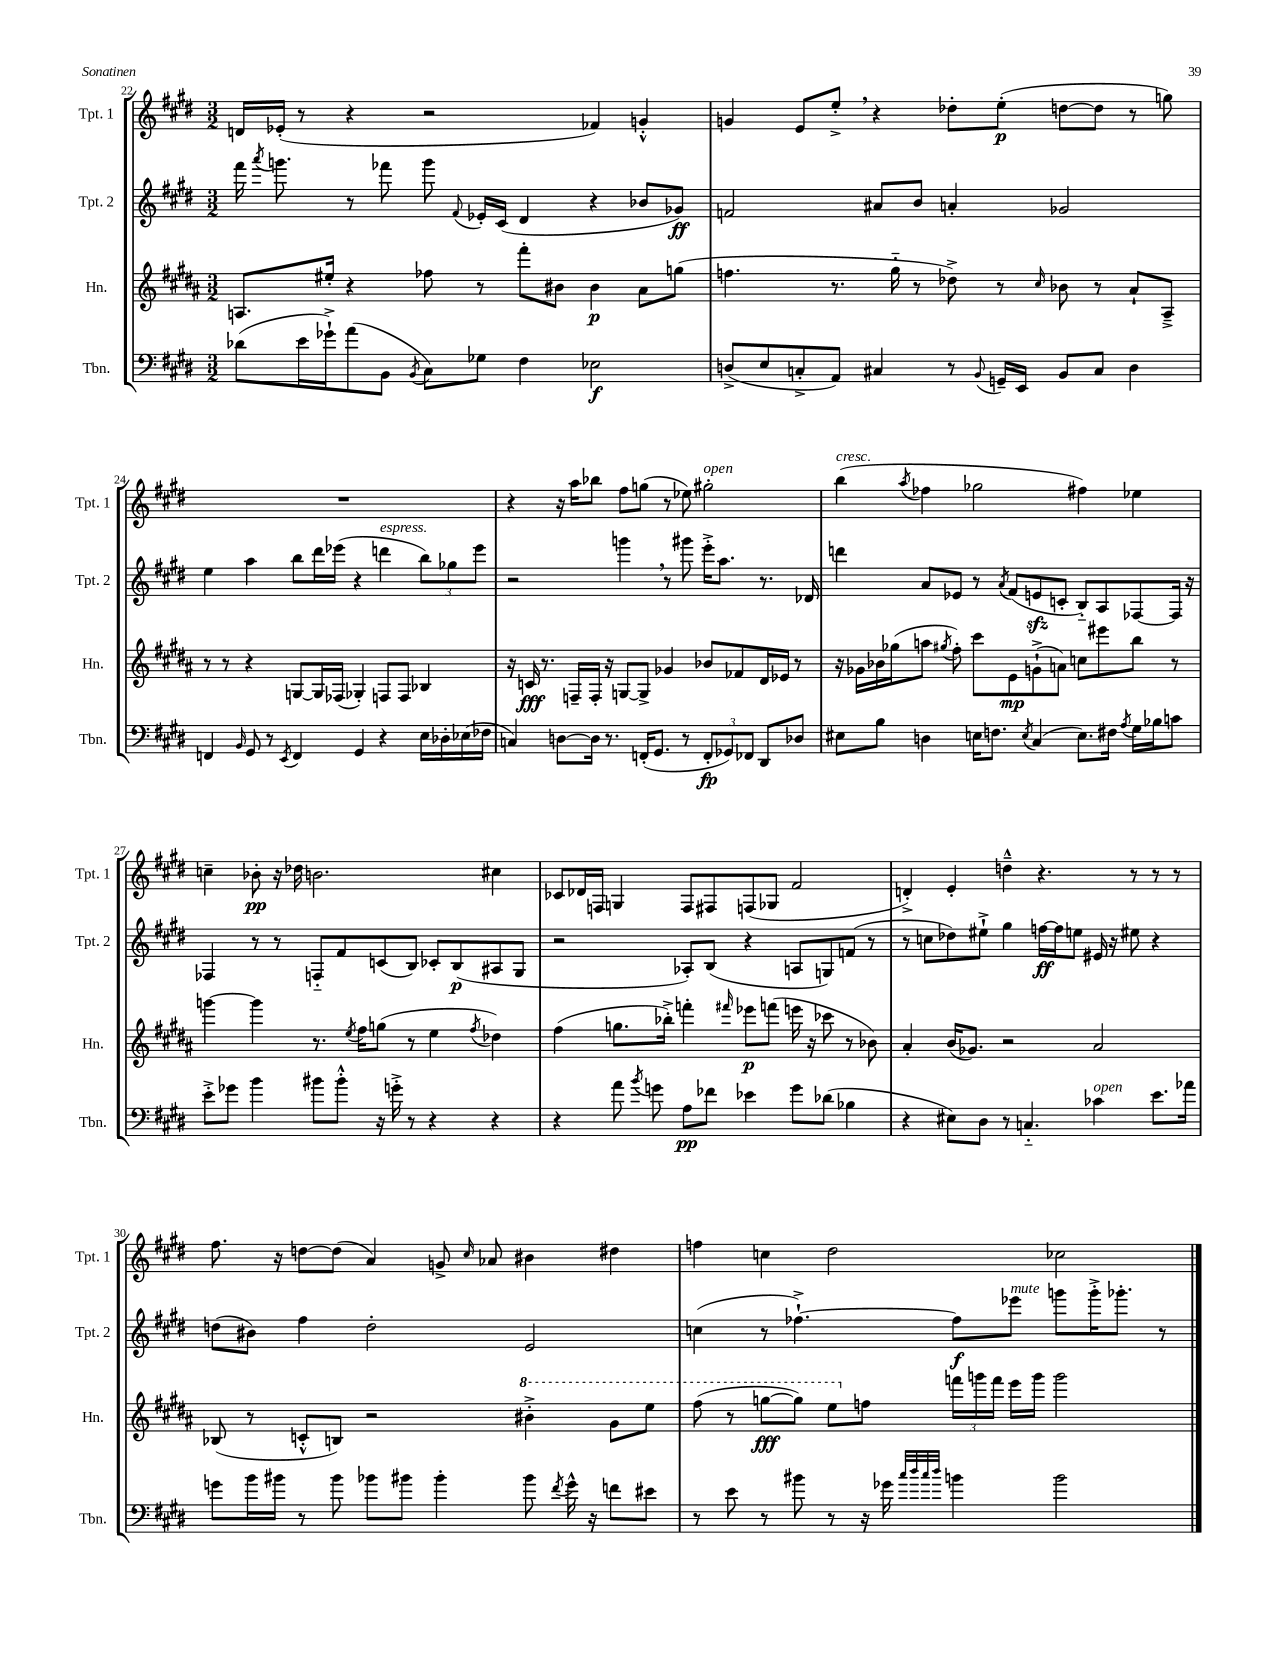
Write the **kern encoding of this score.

**kern	**kern	**kern	**kern
*staff4	*staff3	*staff2	*staff1
*clefF4	*clefG2	*clefG2	*clefG2
*k[f#c#g#d#]	*k[f#c#g#d#a#]	*k[f#c#g#d#]	*k[f#c#g#d#]
*M3/2	*M3/2	*M3/2	*M3/2
(8d-\L	8.A/L	16fff#\	16d/LL
.	.	8qaaa/	.
.	.	8.ggg\	(16e-'/JJ
16e\L	.	.	8r
16g-`^\J)	16ee#'/Jk	.	.
(8a\	4r	8r	4r
8BB\J	.	8fff-\	.
8qBB/	.	.	.
8C#\L)	8ff-\	8ggg\	2r
.	.	8qqf#/	.
8G-\J	8r	16e-'/LL	.
.	.	(16c#/JJ	.
4F#\	8fff#'\L	4d#/	.
.	8b#\J	.	.
2E-\	4b#\	4r	4f-/)
.	8a#\L	8b-/L	4g'^^/
.	(8gg\J	8g-/J)	.
=	=	=	=
(8D^/L	4.ff\	2f/	4g/
8E/	.	.	.
8C'^/	.	.	8e/L
8AA/J)	8.r	.	8ee'^/J
4C#/	.	8a#/L	4r
.	16gg#'~\	.	.
.	8r	8b/J	.
8r	8dd-^\)	4a'/	8dd-'\L
8qqBB/	.	.	.
16GG~/LL	8r	.	(8ee'\J
16EE/JJ	.	.	.
.	16qqcc#/	.	.
8BB/L	8b-\	2g-/	[8dd\L
8C#/J	8r	.	8dd\]J
4D\	8a#`/L	.	8r
.	8A#~^/J	.	8gg\)
=	=	=	=
4FF/	8r	4ee\	1.r
.	8r	.	.
16qqBB/	.	.	.
8GG#/	4r	4aa\	.
8r	.	.	.
8qEE/	.	.	.
4FF/	[8G/L	8bb\L	.
.	16G/]L	16ddd#\L	.
.	(16F-/JJ	(16eee-\JJ	.
4GG#/	4G-'/)	4r	.
4r	8F/L	4ddd\	.
.	8F/J	.	.
16E\LL	4B-/	12bb\L)	.
16D-'\	.	.	.
.	.	12gg-\	.
(16E-\	.	.	.
.	.	12eee-\J	.
16F-\JJ	.	.	.
=	=	=	=
4C/)	16r	2r	4r
.	16c/	.	.
.	8.r	.	.
[8D\L	.	.	16r
.	16F~/LL	.	16aa\LK
16D\]Jk	16F'/JJ	.	8bb-\J
8.r	16r	.	.
.	[8G/L	4ggg\	8ff#\L
(16FF'/LK	8G^/]J	.	(8gg\J
8.GG#/J	.	.	.
.	4g-/	8r	8r
8r	.	8ggg#\	8ee-\)
12FF'/L	8b-/L	16eee'^\LK	2gg#'\
.	.	8.aa\J	.
12GG-/)	.	.	.
.	8f-/	.	.
12FF-/J	.	.	.
8DD#/L	16d#/L	8.r	.
.	16e-/JJ	.	.
8D-/J	8r	.	.
.	.	16d-/	.
=	=	=	=
8E#\L	16r	4ddd\	(4bb\
.	16g-\LL	.	.
8B\J	16b-\	.	.
.	(16gg-\J	.	.
.	.	.	8qaa/
4D\	8aa\J	8a/L	4ff-\
.	8qgg#/	.	.
.	8ff#'\)	8e-/J	.
16E\LK	8ccc#\L	8r	2gg-\
8.F\J	.	.	.
.	.	8qa/	.
.	8e\	(8f#/L	.
8qE/	.	.	.
(4C#/	(8g`^\	8e/	.
.	8a\J)	8c'/J	.
8.E\L)	8cc\L	8B'~/L)	4ff#\)
.	8eee#\	8A/	.
16F#\Jk	.	.	.
8qA/	.	.	.
16G#\LL	8bb\J	[8F-/	4ee-\
16B-\J	.	.	.
8c\J	8r	16F-/]Jk	.
.	.	16r	.
=	=	=	=
8e'^\L	[4ggg\	4F-/	4cc~\
8g-\J	.	.	.
4b\	4ggg\]	8r	8b-'\
.	.	8r	16r
.	.	.	16dd-\
8b#\L	8.r	8F'~/L	2.b\
8b#'^^\J	.	8f#/	.
.	8qee/	.	.
.	16ff#\LK	.	.
16r	(8gg\J	(8c/	.
16g'^\	.	.	.
8r	8r	8B/J)	.
4r	4ee\	8c-'/L	.
.	.	(8B/	.
.	8qff#/	.	.
4r	4dd-\)	8A#/	4cc#\
.	.	8G#/J	.
=	=	=	=
4r	(4ff#\	2r	8c-/L
.	.	.	16d-/L
.	.	.	16F/JJ
8a\	8.gg\L	.	4G/
8qb/	.	.	.
8g\	.	.	.
.	16bb-'^\Jk)	.	.
8A\L	4fff'\	8A-'/L)	8F/L
8f-\J	.	(8B/J	8F#/
.	16qqfff#/	.	.
4e-\	8eee-\L	4r	(8F/
.	(8fff\J	.	8G-/J
8g\L	16eee\	8A/L	2f#/
.	16r	.	.
(8d-\J	8ccc-\	8G/)	.
4B-\	8r	(8f/J	.
.	8b-\)	8r	.
=	=	=	=
4r	4a#'/	8r	4d'^/)
.	.	8cc\L	.
8E#\L)	(16b/LK	8dd-\)	4e'/
.	8.g-/J)	.	.
8D#\J	.	8ee#`^\J	.
8r	2r	4gg#\	4dd~^^\
4.C'~/	.	.	.
.	.	[16ff\LL	4.r
.	.	16ff\]J	.
.	.	8ee\J	.
4c-\	2a#/	16e#/	.
.	.	16r	.
.	.	8ee#\	8r
8.e\L	.	4r	8r
.	.	.	8r
16a-\Jk	.	.	.
=	=	=	=
8g\L	(8B-/	(8dd\L	8.ff#\
16b\L	8r	8b#\J)	.
16b#\JJ	.	.	16r
8r	8c'^^/L	4ff#\	[8dd\L
8b#\	8B/J)	.	(8dd\]J
8b-\L	2r	2dd'\	4a/)
8b#\J	.	.	.
4b#'\	.	.	8g^/
.	.	.	16qqcc#/
.	.	.	8a-/
8b#\	4bb#'^\	2e/	4b#\
8qf#/	.	.	.
16g^^\	.	.	.
16r	.	.	.
8f\L	8gg#\L	.	4dd#\
8e#\J	8eee\J	.	.
=	=	=	=
8r	(8fff#\	(4cc\	4ff\
8e\	8r	.	.
8r	[8ggg\L	8r	4cc\
8b#\	8ggg\]J)	[4.ff-`^\)	.
8r	8eee\L	.	2dd#\
16r	8ff\J	.	.
16g-\	.	.	.
32qqcc#/LLL	.	.	.
32qqdd#/	.	.	.
32qqcc#/	.	.	.
32qqdd#/JJJ	.	.	.
4b\	24fff\LL	8ff-\]L	.
.	24ggg\	.	.
.	24fff\JJ	.	.
.	16eee\LL	8eee-\J	.
.	16ggg\JJ	.	.
2b\	2ggg\	8ggg\L	2cc-\
.	.	16ggg'^\K	.
.	.	8.ggg-'\J	.
.	.	8r	.
==	==	==	==
*-	*-	*-	*-
